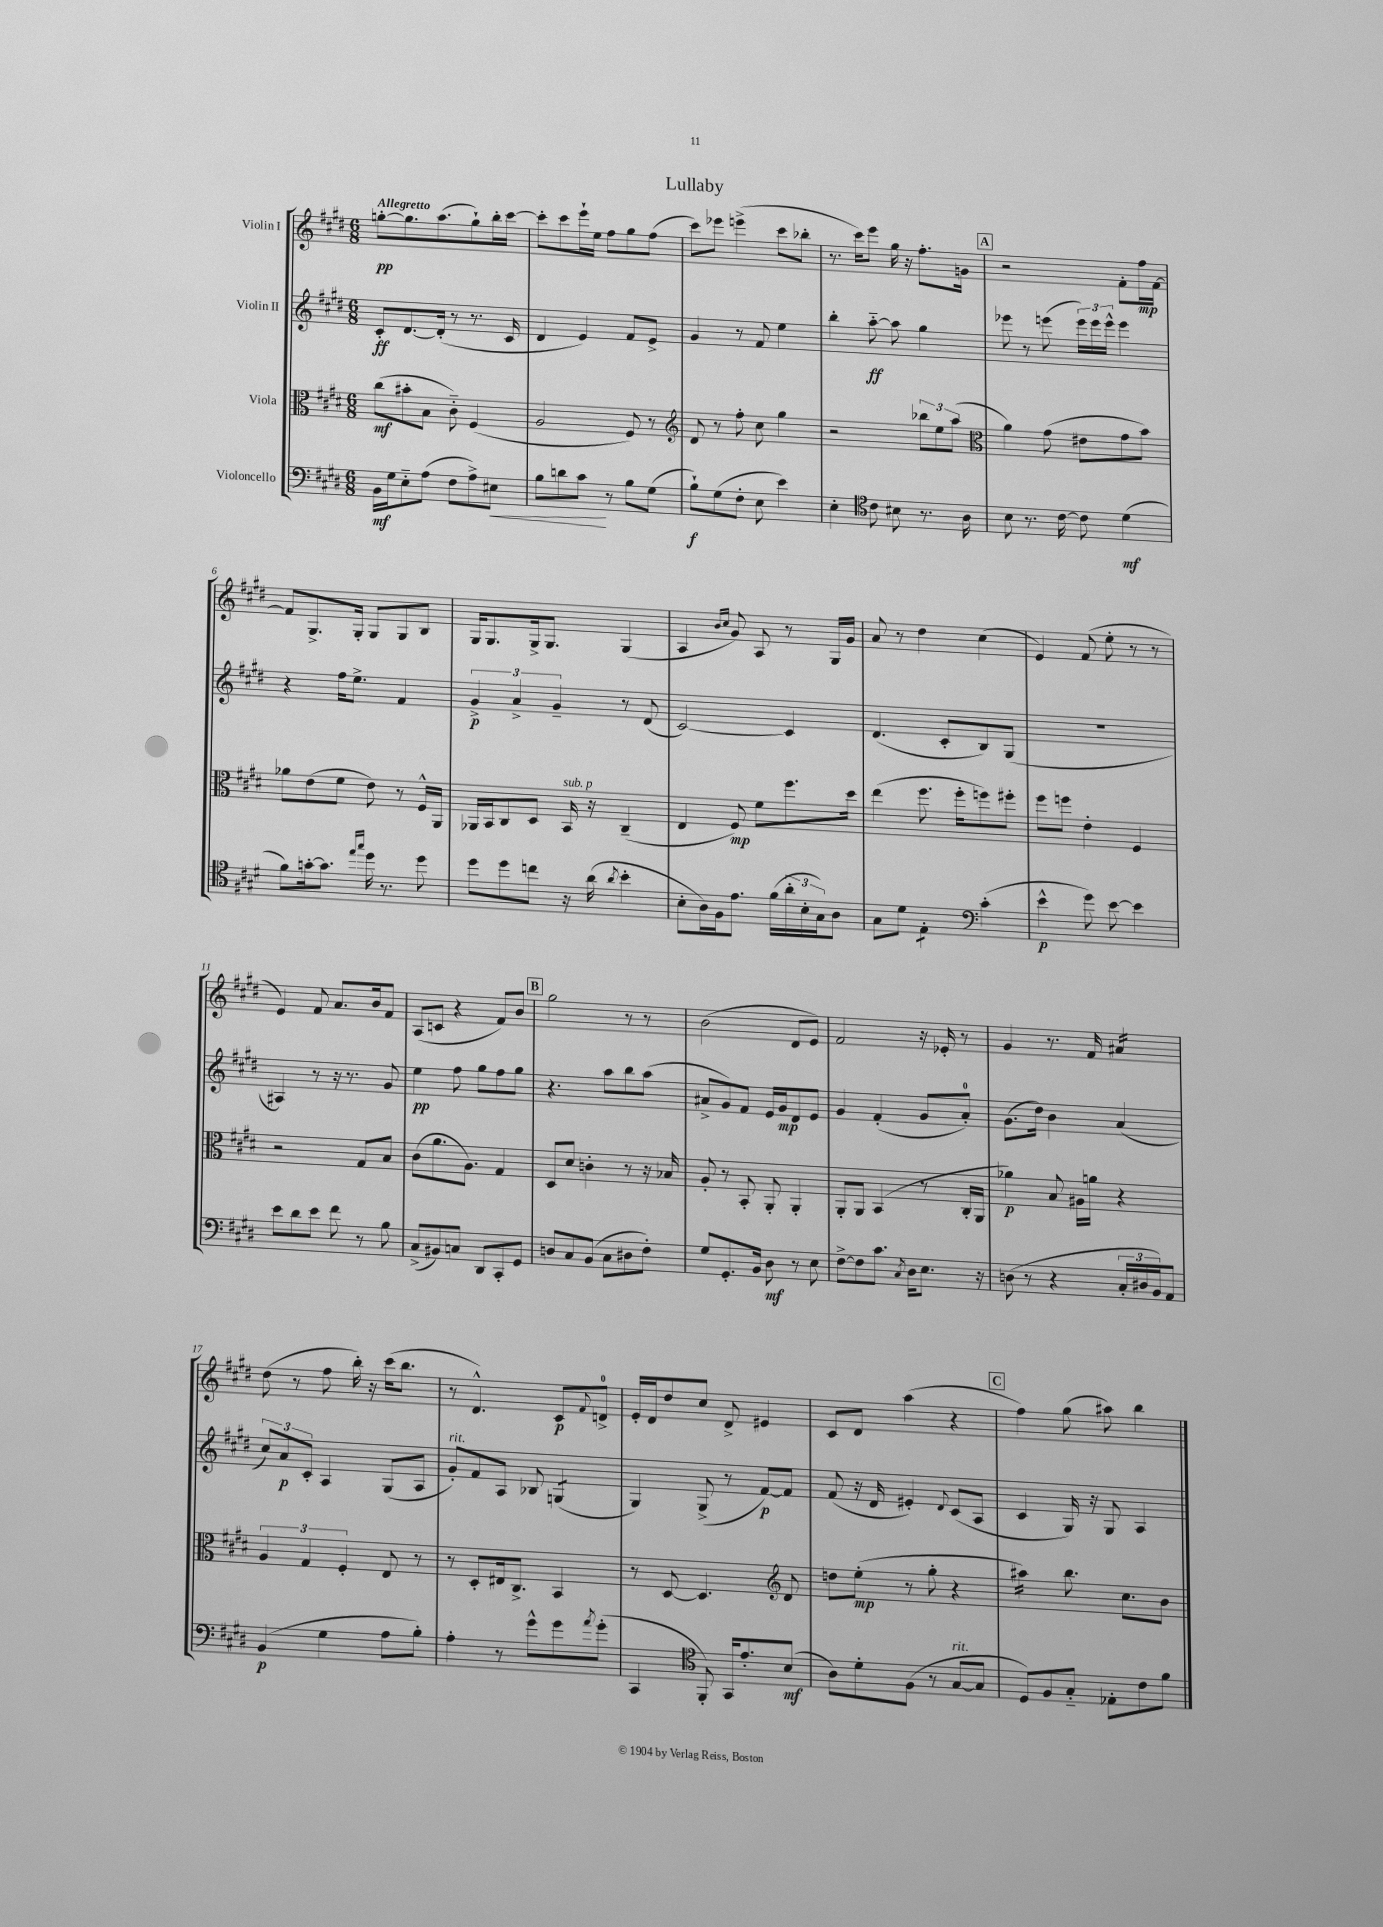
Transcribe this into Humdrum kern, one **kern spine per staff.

**kern	**kern	**kern	**kern
*staff4	*staff3	*staff2	*staff1
*clefF4	*clefC3	*clefG2	*clefG2
*k[f#c#g#d#]	*k[f#c#g#d#]	*k[f#c#g#d#]	*k[f#c#g#d#]
*M6/8	*M6/8	*M6/8	*M6/8
16BB	(8cc#	8c#'	[8gg'
16G#	.	.	.
8E'~	8b#'	[8.d#	8.gg]
(8A	8B	.	.
.	.	(16d#']	(8.aa
8F#	8c#'~)	8r	.
8A^)	(4F#	8.r	8gg`)
8E#	.	.	16bb'
.	.	16c#	[16ccc#
=	=	=	=
8B	2A	4d#	8ccc#']
8d	.	.	8ccc#
8c#	.	4e)	16eee`
.	.	.	16ee
8r	.	.	8ff#
8B	8F#)	8f#	8gg#
(8G#	8r	8e^	(8ff#
=	=	=	=
*	*clefG2	*	*
8B`)	8d#	4g#	8ccc#)
(8G#	8r	.	8eee-
8F#'	8ff#'	8r	(4eee^
8E	8cc#	8f#	.
4e)	4gg#	4ee	8ccc#
.	.	.	8bb-'
=	=	=	=
4E'	2r	4bb'	8.r
.	.	.	16ccc#)
*clefC4	*	*	*
8c#	.	[8aa'~	8eee
8B#	.	8aa]	16gg#
.	.	.	16r
8.r	12bb-	4gg#	8.ff#'
.	12ee	.	.
.	(12aa	.	.
16A	.	.	16g
=	=	=	=
*	*clefC3	*	*
8B	4a)	8eee-	2r
8.r	.	8r	.
.	(8g#	(8eee	.
[16c#	.	.	.
8c#]	8e#	24eee)	.
.	.	24eee	.
.	.	24eee^^	.
(4d#	8g#	4eee	8f#'
.	8b)	.	16ff#
.	.	.	[16f#
=	=	=	=
8f#)	8a-	4r	8f#]
[16g'	(8e	.	8.G#^
8.g]	.	.	.
.	8f#	16ff#	.
.	.	8.ee^	16G#'
16qqee	.	.	.
16qqgg#	.	.	.
16dd#	8e)	.	8G#
8.r	.	.	.
.	8r	4f#	8G#
8dd#	16F#^^	.	8B
.	16AA	.	.
=	=	=	=
8dd#	16AA-	6g#^	16G#
.	16BB	.	8.G#
8dd#	8C#	.	.
.	.	6a^	.
8cc	8D#	.	16G#^
.	.	.	8.G#
.	.	6g#~	.
16r	16BB	.	.
(16a	16r	.	.
8qa	.	.	.
4b'	(4C#~	8r	(4G#
.	.	(8d#	.
=	=	=	=
8B'	4E	[2c#)	4A
16A)	.	.	.
16F#	.	.	.
.	.	.	16qqb
.	.	.	16qqcc#
8.e	8F#)	.	8g#)
.	8f#	.	8A
(16f#	.	.	.
24a'	8.ff#	4c#]	8r
24B'	.	.	.
24G#)	.	.	.
8A	.	.	16G#
.	16dd#	.	16g#
=	=	=	=
8G#	(4ee	(4.d#	8a
8d#	.	.	8r
*clefF4	*	*	*
4E'	8.ff#	.	4dd#
.	.	8c#'	.
.	16ff#'	.	.
(4c#'	8ff)	8B)	(4cc#
.	8ff#'	(8G#	.
=	=	=	=
4e^^	8ff#	2.r	4e)
.	8ff	.	.
8g#)	4e'	.	(8f#
[8e	.	.	8ee'
4e]	4F#	.	8r
.	.	.	8r
=	=	=	=
8e	2r	4A#)	4e)
8d#	.	.	.
8e	.	8r	8f#
8f#	.	16r	8.a
.	.	8.r	.
8r	8G#	.	.
.	.	.	16b
8B	8B	8g#	8f#
=	=	=	=
(8C#^	(8c#	4ee	(8A
8BB#)	8.a	.	8c
8C	.	8ff#	4r
.	8.A)	.	.
8DD#	.	8gg#	.
8CC#'	4G#	8ff#	8f#)
8GG#	.	8gg#	8b
=	=	=	=
8D	8D#	4.r	2gg#
8C#	8d#	.	.
(8BB	4c'	.	.
8C#	.	8aa	.
8D#	8r	8bb	8r
8F#')	16r	(8aa	8r
.	16B-	.	.
=	=	=	=
8G#	8A'	8a#^	(2b
8.GG#'	8r	8g#)	.
.	8BB'	8f#	.
16BB	.	.	.
8D#	8AA'	16e	.
.	.	16g#	.
8r	4AA'	8d#	8d#
8E	.	8e	8e)
=	=	=	=
[8F#^	8AA'	4g#	2f#
8F#]	8AA	.	.
8.c#	(4BB	(4f#'	.
8qC#	.	.	.
16D#	.	.	.
8.E	8r	8g#	16r
.	.	.	16e-'
.	16C#'	8a')	8r
16r	16AA	.	.
=	=	=	=
(8D	4a-)	(8.g#	4g#
8r	.	.	.
.	.	16dd#)	.
4r	8B	4b	8.r
.	16A#	.	.
.	16a	.	16f#
24C#'	4r	(4a	4a#
24D#	.	.	.
24BB)	.	.	.
8AA	.	.	.
=	=	=	=
(4BB	6A	12cc#)	(8dd#
.	.	12a	.
.	.	.	8r
.	6G#	12c#'	.
4G#	.	4A	8ff#
.	6F#'	.	.
.	.	.	16bb')
.	.	.	16r
8A	8E	(8G#	(16ccc#
.	.	.	8.bb
8B')	8r	8A	.
=	=	=	=
4A'	8r	8g#')	8r
.	8D#'	8f#	4.d#^^)
8r	16E#	8A	.
.	8.C#^	.	.
8g#^^	.	8B-	.
8g#	4BB	(4G	8c#
8qa	.	.	8qqf#
(8g#'	.	.	8d^
=	=	=	=
4CC#	8r	4G#)	16e'
.	.	.	16d#
.	[8D#	.	8dd#
*clefC4	*	*	*
8FF#')	4.D#]	(8G#^	8cc#
16GG#	.	8r	8d#^
8.e'	.	.	.
.	.	[8f#)	4e#
*	*clefG2	*	*
(8B	8d#	8f#]	.
=	=	=	=
8A)	8dd	(8f#	8c#
8d#'	(8ee'	16r	8d#
.	.	16d#	.
(8F#	8r	4e#')	(4aa
8r	8gg#'	.	.
.	.	8qqd#	.
[8G#	4r	(8c#	4r
8G#]	.	8A	.
=	=	=	=
8D#)	4aa#)	4c#	4ff#)
8F#	.	.	.
8G#'~	8.bb	16G#)	(8gg#
.	.	16r	.
8E-'	.	8G#	8aa#)
.	8.cc#	.	.
8c#	.	4A	4bb
8f#	8b	.	.
==	==	==	==
*-	*-	*-	*-
